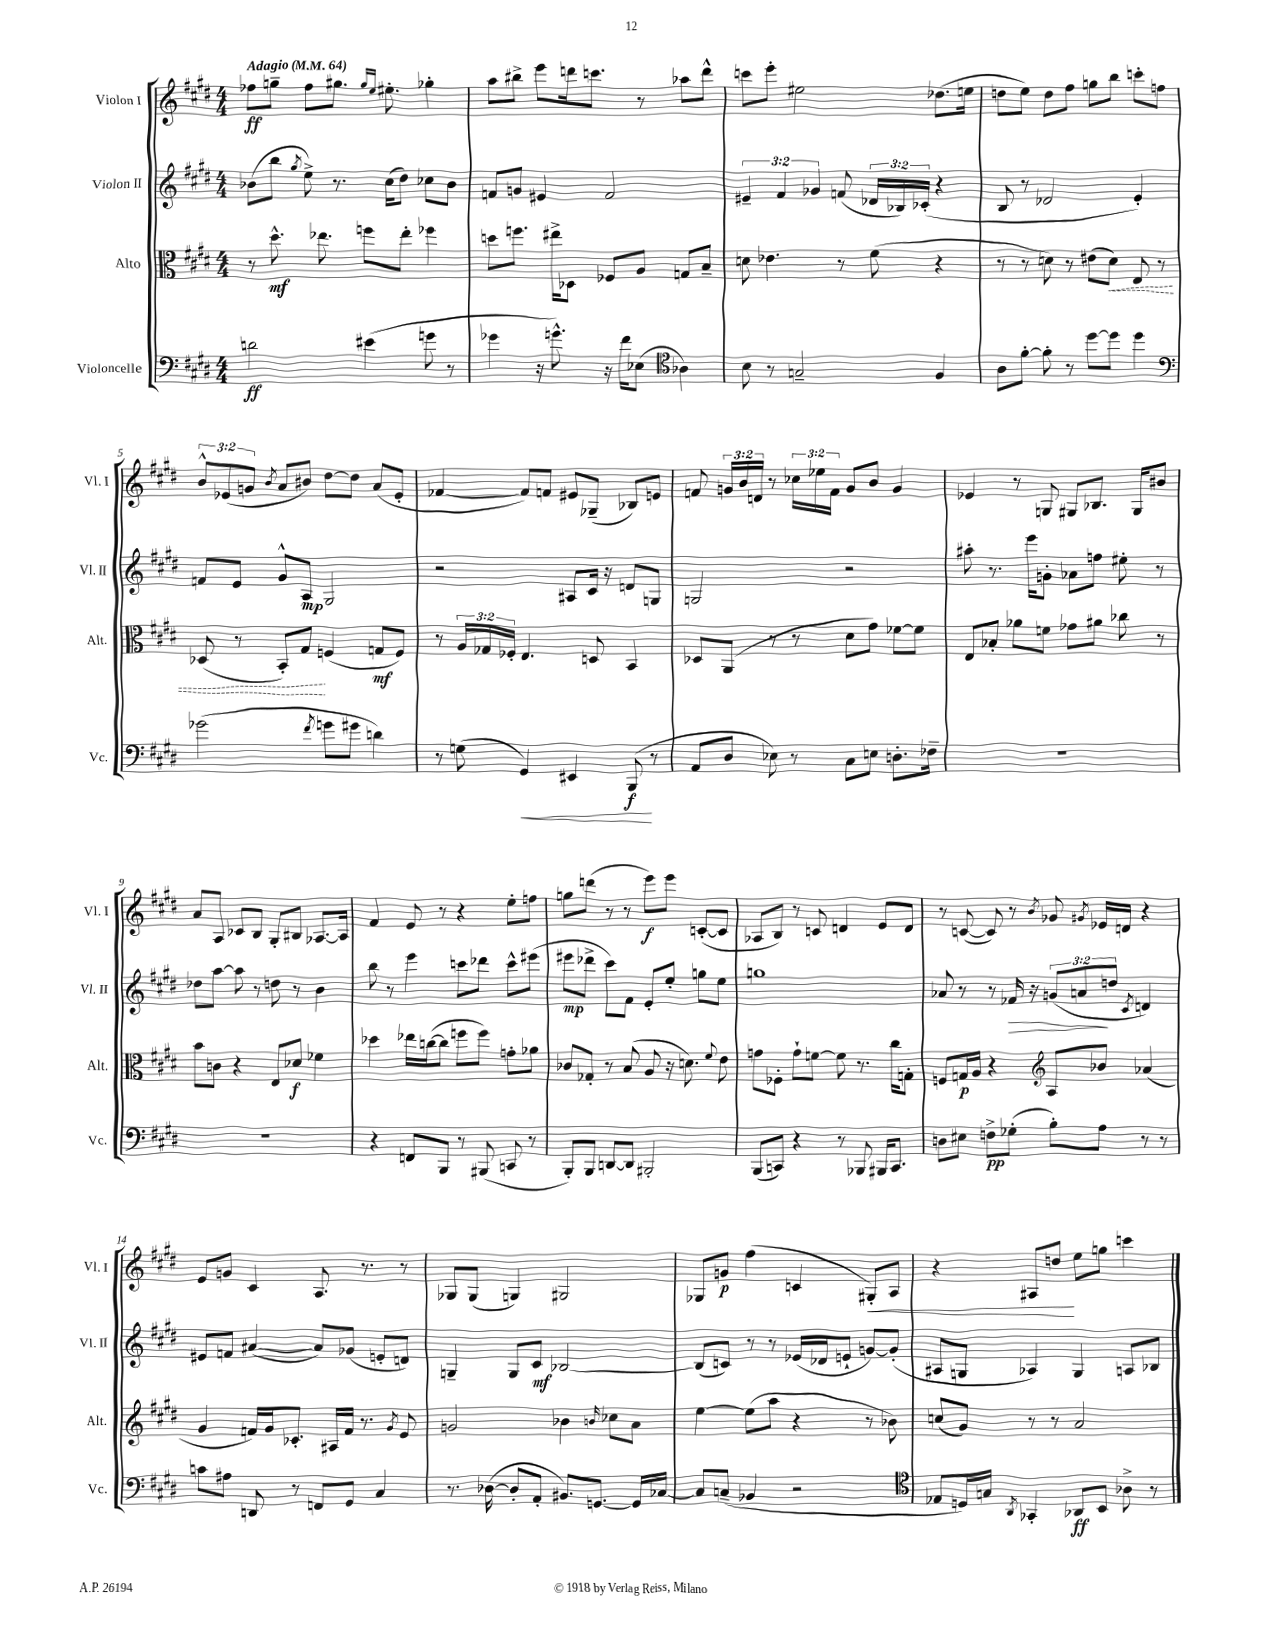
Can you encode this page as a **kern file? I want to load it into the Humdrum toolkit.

**kern	**kern	**kern	**kern
*staff4	*staff3	*staff2	*staff1
*clefF4	*clefC3	*clefG2	*clefG2
*k[f#c#g#d#]	*k[f#c#g#d#]	*k[f#c#g#d#]	*k[f#c#g#d#]
*M4/4	*M4/4	*M4/4	*M4/4
*MM64	*MM64	*MM64	*MM64
2d\	8r	(8b-\L	8ff-\L
.	8.dd#^^\	8bb\J	8gg~\J
.	.	8qgg#/	.
.	.	8ee^\)	8ff-\L
.	8.ee-\	.	.
.	.	8.r	8.gg#\J
(4e#\	8ff\L	.	.
.	.	.	16qqgg#/LL
.	.	.	16qqee/JJ
.	.	(16cc#\LK	8.ee#'\
.	8ee-'\J	8dd#\J)	.
8g\	4ff-\	8cc-\L	4gg-'\
8r	.	8b-\J	.
=	=	=	=
4g-\	8dd\L	8f/L	8aa\L
.	8.ff\J	8g/J	8bb#^\J
16r	.	4e#/	8eee\L
8.g^^\)	16ee#^\LK	.	.
.	8D-\J	.	16ddd\k
.	.	.	8.ccc\J
16r	8F-/L	2f/	.
16f#\LK	.	.	.
(8E-\J	8A/J	.	8r
*clefC4	*	*	*
4A-\)	8G/L	.	8aa-\L
.	8B~/J	.	8ddd^^\J
=	=	=	=
8B\	8d\	6e#~/	8ccc\L
8r	4.e-\	.	8eee'\J
.	.	6f#/	.
2G~/	.	.	2ee#\
.	.	6g-/	.
.	8r	(8f/	.
.	(8f#\	24d-/LL	.
.	.	24B-/)	.
.	.	(24c-'/JJ	.
4F#/	4r	4r	(8.dd-\L
.	.	.	16ee\Jk
=	=	=	=
8A\L	8r	8B/	8dd\L
[8f#'\J	8r	8r	8ee\J)
8f#'\]	8d\)	2d-/	8dd\L
8r	8r	.	8ff#\J
[8dd#\L	(8e#\L	.	8gg\L
8dd#\]J	8d\J)	.	8bb\J
4dd#\	8E/	4e'/)	8ccc'\L
.	8r	.	8ff\J
=	=	=	=
*clefF4	*	*	*
(2g-\	(8D-/	8f/L	12b^^/L
.	.	.	(12e-/
.	8r	8e/J	.
.	.	.	12g/J
.	.	.	8qb/
.	8BB'/L)	8g#^^/L	8a/L
.	8G#/J	8A/J	8b#/J)
8qf#/	.	.	.
8g\L	(4F/	2G#/	[8dd#\L
8g#\J	.	.	8dd#\]J
4d\)	8G/L	.	(8a/L
.	8F/J)	.	8e-'/J
=	=	=	=
8r	8r	2r	[4f-/
(8G\	24A/LL	.	.
.	24G-/	.	.
.	24F-'/JJ	.	.
4GG#/)	4.E/	.	8f-/]L)
.	.	.	8f/J
4EE#/	.	8A#/L	8e#/L
.	8D/	16c#/Jk	(8G-~/J
.	.	16r	.
(8BBB/	4BB/	8d/L	8B-/L)
8r	.	8G/J	8e/J
=	=	=	=
8AA/L	8D-/L	2G/	8f/
8D#/J	(8AA/J	.	24g/LL
.	.	.	24b/
.	.	.	24d/JJ
8E-\)	8r	.	8r
8r	8r	.	24cc-\LL
.	.	.	24ee-\
.	.	.	24f\JJ
8C#\L	8d#\L	2r	8g/L
8E\J	8g#\J)	.	8b/J
8.D'\L	[8f-\L	.	4g/
.	8f-\]J	.	.
16F-~\Jk	.	.	.
=	=	=	=
1r	8E/L	8aa#'\	4e-/
.	8B-'/J	8.r	.
.	8a-\L	.	8r
.	.	16eee\LK	.
.	8f\J	8g'\J	8G/
.	8g-\L	8a-\L	8G#/L
.	8a#\J	8ff\J	8.B-/J
.	8cc-\	8ee#'\	.
.	.	.	16G#/LK
.	8r	8r	8b#/J
=	=	=	=
1r	8b\L	8dd-\L	8a/L
.	8c\J	[8aa\J	8A/J
.	4r	8aa\]	8c-/L
.	.	8r	8B/J
.	8E/L	8dd\	8G#'/L
.	8d-/J	8r	8B#/J
.	4f-\	4b\	[8.A-/L
.	.	.	16A-/]Jk
=	=	=	=
4r	4dd-\	8bb\	4f#/
.	.	8r	.
8FF/L	16ee-\LL	4eee\	8e/
.	([16cc\J	.	.
8BBB/J	8cc\]J	.	8r
8r	8ff\L	8ccc\L	4r
(8BBB#/	8ff\J)	8ddd-\J	.
8CC/	8g'\L	8ccc^^\L	8ee'\L
8r	8a-\J	(8eee#\J	8ff\J
=	=	=	=
8BBB'/L)	8c-/L	8eee#\L	8gg\L
8BBB/J	8G-'/J	8ddd-^\J	(8ddd\J
[8DD/L	8r	8ccc#\L)	8r
8DD/]J	(8B/	8f#\J	8r
2BBB#'/	8A/	8e'/L	8eee\L)
.	16r	8ee'/J	8eee\J
.	8.d\)	.	.
.	.	8gg\L	([8c'/L
.	8qqf#/	.	.
.	8e\	8ee\J	8c/]J
=	=	=	=
(8BBB/L	8g\L	1gg	8A-/L
8CC/J)	8F-'\J	.	8B/J)
4r	8g`\L	.	8r
.	[8f\J	.	8c/
8r	8f\]	.	4d/
8BBB-/	8.r	.	.
16BBB#/LK	.	.	8e/L
8.CC/J	16cc#\LK	.	.
.	8G'\J	.	8d/J
=	=	=	=
8D\L	8F/L	8a-/	8r
8E#\J	16G/L	8r	([8c/
.	16A/JJ	.	.
8F^\L	4r	8r	8c/])
(8G-'\J	.	16f-/	8r
.	.	16r	.
*	*clefG2	*	*
.	.	.	8qb/
8B'\L)	8A/L	(12g/L	8g-/
.	.	12a/	.
.	.	.	8qg#/
8A\J	8b-/J	.	16e-/LL
.	.	12dd/J	.
.	.	.	16d/JJ
.	.	8qc#/	.
8r	(4a-/	4d/)	4r
8r	.	.	.
=	=	=	=
8c\L	4g#/	8e#/L	8e/L
8A#\J	.	8f/J	8g/J
8DD/	16f/LL)	([4a#/	4c#/
.	16g#/J	.	.
8r	8.c-'/J	.	.
8FF/L	.	8a#/]L)	8.A/
.	16A#/LL	.	.
8GG#/J	16f/JJ	(8g-/J	.
.	8.r	.	8.r
4C#/	.	8e'/L	.
.	8qg#/	.	.
.	8e/	8d/J)	8r
=	=	=	=
8.r	2g/	4G~/	8G-/L
.	.	.	(8G-/J
([16D-\	.	.	.
8D-'/]L	.	8G/L	4G/)
8AA'/J	.	8c#/J	.
8.BB#/L)	4b-\	[2B-/	2G#/
[8.GG/J	.	.	.
.	16qqb/	.	.
.	8cc-\L	.	.
16GG/]LL	8a\J	.	.
[16C-/JJ	.	.	.
=	=	=	=
8C-/]L	[4ee\	(8B-/]L	8G-/L
(8C~/J	.	8c/J)	8g/J
4BB-/	(8ee\]L	8r	(4ff#\
.	8aa\J	8r	.
2r	4r	(16e-/LL	4c/
.	.	16d-/J	.
.	.	8e`/J	.
.	8r	[8g/L)	8G#'/L)
.	8b-\)	(8g'/]J	8A/J
=	=	=	=
*clefC4	*	*	*
8E-/L	(8cc/L	8A#/L	4r
16D/L)	8g#/J)	8G/J	.
16G/JJ	.	.	.
8qAA/	.	.	.
4GG-'/	8r	4A-/)	8A#/L
.	8r	.	8dd/J
8AA-/L	2a/	4G/	8ee\L
8BB/J	.	.	8gg\J
8A-^\	.	8A/L	4ccc\
8r	.	8B-/J	.
==	==	==	==
*-	*-	*-	*-
